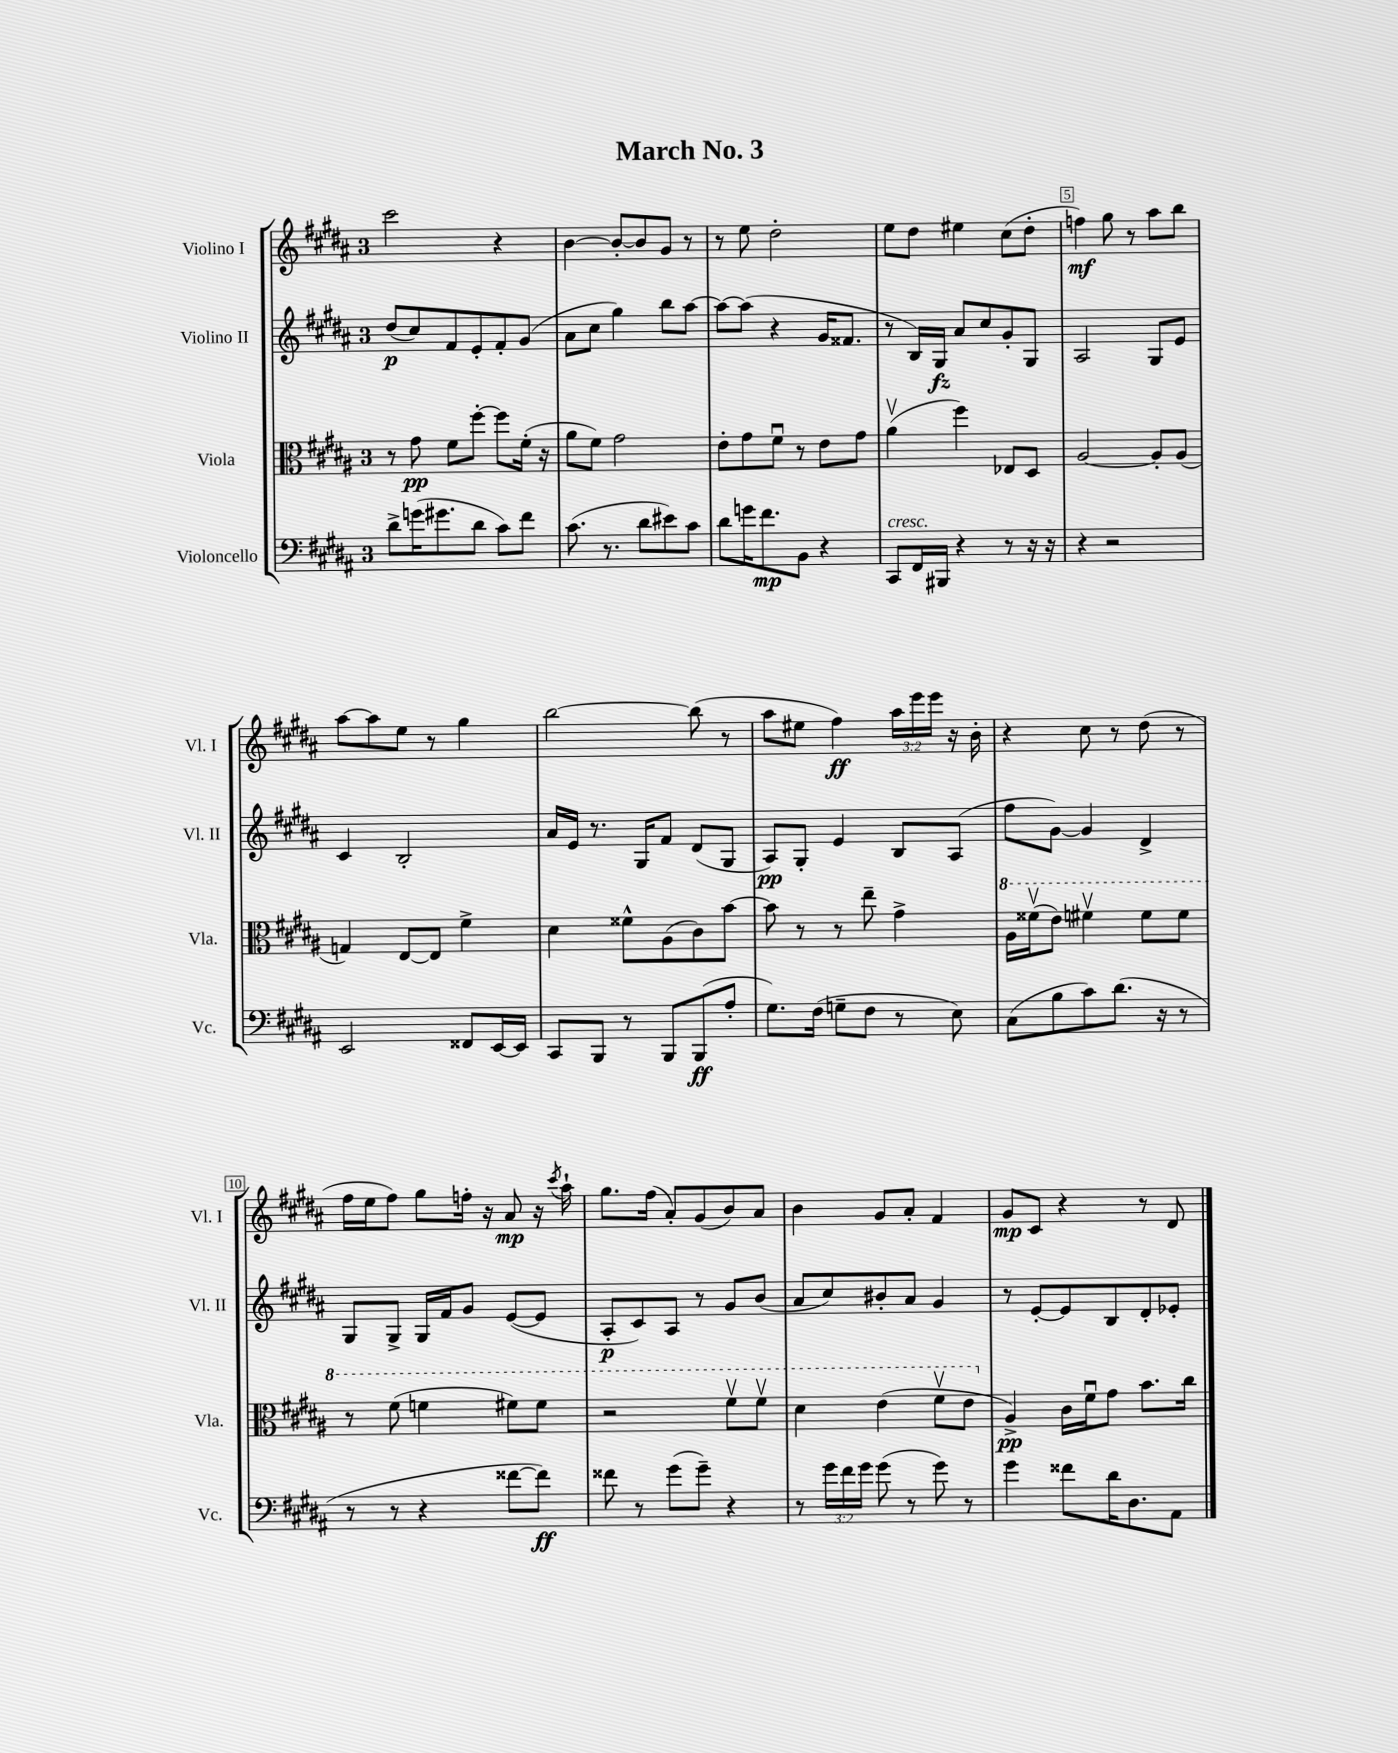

**kern	**kern	**kern	**kern
*staff4	*staff3	*staff2	*staff1
*clefF4	*clefC3	*clefG2	*clefG2
*k[f#c#g#d#a#]	*k[f#c#g#d#a#]	*k[f#c#g#d#a#]	*k[f#c#g#d#a#]
*M3/4	*M3/4	*M3/4	*M3/4
8d#^	8r	(8dd#	2ccc#
(16g	8g#	8cc#)	.
8.g#	.	.	.
.	8f#	8f#	.
8d#	[8ff#'	8e'	.
8c#)	8ff#]	8f#'	4r
8f#	(16f#'	(8g#	.
.	16r	.	.
=	=	=	=
(8.c#	8a#	8a#	[4b
.	8f#)	8cc#	.
8.r	.	.	.
.	2g#	4gg#)	8b'_
8d#	.	.	8b]
8e#)	.	8bb	8g#
8c#	.	[8aa#	8r
=	=	=	=
8d#	8e'	8aa#_	8r
16g	8g#	(8aa#]	8ee
8.f#	.	.	.
.	8f#u	4r	2dd#'
8BB	8r	.	.
4r	8e	16g#	.
.	.	8.f##	.
.	8g#	.	.
=	=	=	=
8CC#	(4a#v	8r	8ee
16FF#	.	16B)	8dd#
16BBB#	.	16G#	.
4r	4ff#)	8a#	4ee#
.	.	8cc#	.
8r	8E-	8g#'	(8cc#
16r	8D#	8G#	8dd#'
16r	.	.	.
=	=	=	=
4r	[2A#	2A#	4ff)
2r	.	.	8gg#
.	.	.	8r
.	8A#']	8G#	8aa#
.	(8A#	8e	8bb
=	=	=	=
2EE	4G)	4c#	[8aa#
.	.	.	8aa#]
.	[8E	2B'	8ee
.	8E]	.	8r
8FF##	4f#^	.	4gg#
[16EE	.	.	.
16EE]	.	.	.
=	=	=	=
8CC#	4d#	16a#	[2bb
.	.	16e	.
8BBB	.	8.r	.
8r	8f##^^	.	.
.	.	16G#	.
8BBB	(8A#	8f#	.
(8BBB	8c#)	(8d#	(8bb]
8A#'	[8b	8G#	8r
=	=	=	=
8.G#)	8b]	8A#)	8aa#
.	8r	8G#'	8ee#
(16F#	.	.	.
8G~	8r	4e	4ff#)
8F#	8ee~	.	.
8r	4g#^	8B	24aa#
.	.	.	24eee
.	.	.	24eee
8E)	.	(8A#	16r
.	.	.	16b'
=	=	=	=
(8C#	16a#	8ff#	4r
.	(16ff##v	.	.
8B	8ee)	[8g#)	.
8c#)	4ff#v	4g#]	8cc#
(8.d#	.	.	8r
.	8ff#	4d#^	(8dd#
16r	.	.	.
8r	8ff#	.	8r
=	=	=	=
8r	8r	8G#	16ff#
.	.	.	16ee
8r	(8ff#	8G#^	8ff#)
4r	4ff	16G#	8gg#
.	.	16f#	.
.	.	8g#	16ff'
.	.	.	16r
[8f##	8ff#)	([8e	8a#
8f##])	8ff#	8e]	16r
.	.	.	8qccc#
.	.	.	16aa#`
=	=	=	=
8f##	2r	8A#'	8.gg#
8r	.	8c#)	.
.	.	.	(16ff#
(8g#	.	8A#	8a#')
8g#~)	.	8r	(8g#
4r	8ff#v	8g#	8b)
.	8ff#v	(8b	8a#
=	=	=	=
8r	4dd#	8a#	4b
24g#	.	8cc#)	.
24f#	.	.	.
24g#	.	.	.
(8g#	(4ee	8b#'	8g#
8r	.	8a#	8a#'
8g#)	8ff#v	4g#	4f#
8r	8ee	.	.
=	=	=	=
4g#	4A#^)	8r	8g#
.	.	[8e'	8c#
8f##	16c#	8e]	4r
.	16f#u	.	.
16d#	8g#	8B	.
8.D#	.	.	.
.	8.b	8d#'	8r
8AA#	.	8e-'	8d#
.	16cc#	.	.
==	==	==	==
*-	*-	*-	*-
